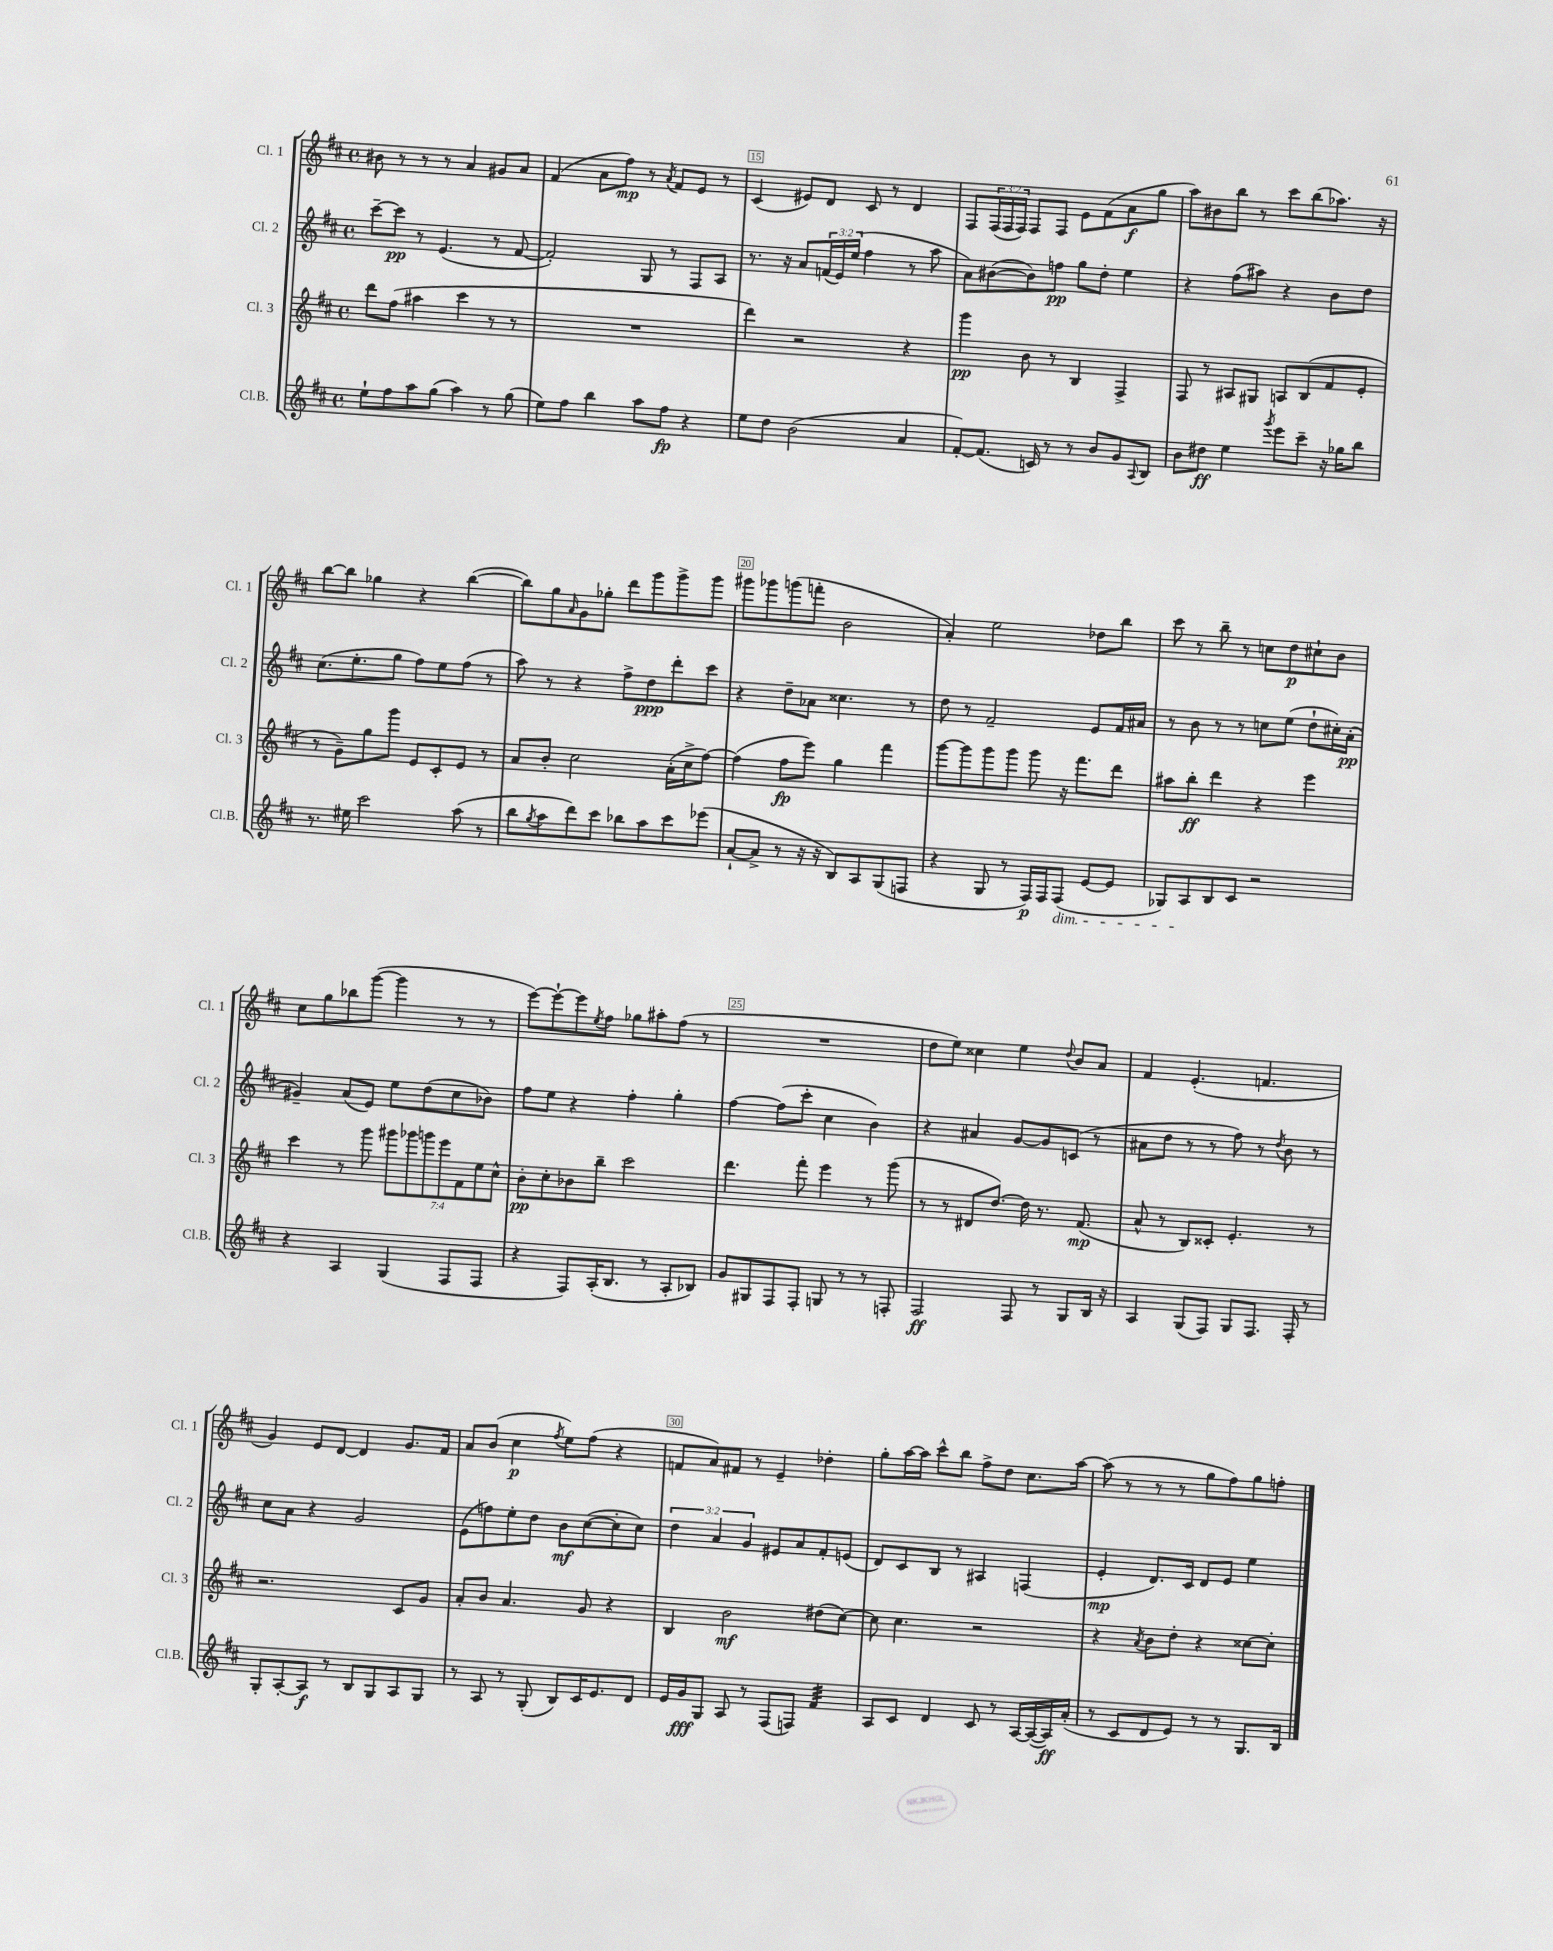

**kern	**kern	**kern	**kern
*staff4	*staff3	*staff2	*staff1
*clefG2	*clefG2	*clefG2	*clefG2
*k[f#c#]	*k[f#c#]	*k[f#c#]	*k[f#c#]
*M4/4	*M4/4	*M4/4	*M4/4
*met(c)	*met(c)	*met(c)	*met(c)
8ee`	8ddd	[8ccc#~	8b#
8ff#	(8ff#	8ccc#]	8r
8aa	4aa#	8r	8r
(8gg	.	(4.e	8r
4aa)	4ccc#	.	4a
8r	8r	8r	8g#
(8gg	8r	[8f#	8a
=	=	=	=
8ee)	1r	2f#'])	(4f#
8ff#	.	.	.
4bb	.	.	8a
.	.	.	8ff#)
8aa	.	8G	8r
.	.	.	8qa
8ff#	.	8r	8f#
4r	.	8F#	8e
.	.	8A	8r
=	=	=	=
8ee	4ddd)	8.r	(4c#
8dd	.	.	.
.	.	16r	.
(2b	2r	8a	8e#)
.	.	(24f	8d
.	.	24e)	.
.	.	(24ee	.
.	.	4ff#	8c#
.	.	.	8r
4a	4r	8r	4d
.	.	8aa	.
=	=	=	=
[8f#')	4ggg	8a)	8F#
(8.f#]	.	([8b#	(24F#
.	.	.	24F#
.	.	.	24F#)
.	8b	8b#])	8F#
16c)	.	.	.
8r	8r	8ff	8F#
8r	4B	8gg	8e
8b	.	8dd'	(8f#
8g	4F#^	4ee	8a
8qqA	.	.	.
8B	.	.	8gg
=	=	=	=
8b	8F#	4r	8aa)
8dd#	8r	.	8b#
4ee	8A#	(8ff#	8bb
.	8G#	8aa#)	8r
8qggg	.	.	.
8eee	8A	4r	8ccc#
8ccc#~	(8B	.	(8bb
16r	8f#	8b	8.aa-)
16gg-	.	.	.
8bb	8e'	8dd	.
.	.	.	16r
=	=	=	=
8.r	8r	(8.cc#	[8bb
.	8g~)	.	8bb]
16ee#	.	8.ee'	.
2ccc#	8gg	.	4gg-
.	8ggg	8gg	.
.	8e	8ff#)	4r
.	8c#'	8ee	.
(8aa	8e	(8ff#	([4bb
8r	8r	8r	.
=	=	=	=
8bb	8a	8aa)	8bb])
8qgg	.	.	.
8aa	8b'	8r	8gg
.	.	.	16qqa
8ddd)	2cc#	4r	8g
8ccc#	.	.	8gg-'
8bb-	.	8ff#^	8ddd
8aa	.	8dd	8ggg
8ccc#	(16a'	8ddd'	8ggg^
.	16cc#^	.	.
(8eee-	[8ff#)	8ccc#	8ggg
=	=	=	=
[8a`	(4ff#]	4r	8ggg#
8a^]	.	.	8ggg-
8r	8ff#	8dd~	(8ggg
16r	8eee)	8a-	8fff'
16r	.	.	.
8B)	4gg	4.cc##	2b
8A	.	.	.
(8G	4fff#	.	.
8F	.	8r	.
=	=	=	=
4r	[8ggg	8dd	4a')
.	8ggg]	8r	.
8G	8ggg	2f#~	2ee
8r	8ggg	.	.
16F#)	8ggg	.	.
16F#	.	.	.
(8F#	16r	.	.
.	8.fff#	.	.
[8e	.	8e	8dd-
8e]	8ddd	16f#	8bb
.	.	16a#	.
=	=	=	=
8G-)	8aa#	8r	8ccc#
8A	8bb'	8b	8r
8B	4ddd	8r	8bb~
8c#	.	8r	8r
2r	4r	8cc	8cc
.	.	(8ee	8dd
.	4eee	8dd`	8cc#`
.	.	16cc#')	8b
.	.	(16a'	.
=	=	=	=
4r	4ccc#	4g#~)	8cc#
.	.	.	8gg
4A	8r	(8a	8bb-
.	8ggg	8e)	([8ggg
(4G	14ggg#	8ee	4ggg]
.	14ggg-	.	.
.	.	(8dd	.
.	14ggg	.	.
.	14eee	.	.
8F#	.	8cc#	8r
.	14f#	.	.
.	14ee	.	.
8F#	.	8b-)	8r
.	14cc#^^	.	.
=	=	=	=
4r	8b'	8ff#	[8eee)
.	8cc#'	8ee	8eee`_
8F#)	8b-	4r	8eee]
.	.	.	8qee
(16A'	8bb~	.	8ff#
8.B	.	.	.
.	2ccc#	4ff#'	8gg-
8r	.	.	8aa#'
8A'	.	4gg'	(8ff#
8B-)	.	.	8r
=	=	=	=
8g	4.ddd	[4ff#	1r
8G#	.	.	.
8F#	.	(8ff#]	.
8F#'	8fff#'	8ccc#'	.
8G	4eee	4cc#	.
8r	.	.	.
8r	8r	4b)	.
8F'	(8ggg	.	.
=	=	=	=
2F#	8r	4r	8dd
.	8r	.	8ee)
.	8d#	4a#	4cc##
.	[8.dd)	.	.
8F#	.	[8g	4ee
.	16dd]	.	.
8r	8.r	8g]	.
.	.	.	8qqdd
8G	.	(8c	8b
.	(8.f#	.	.
16B	.	8r	8a
16r	.	.	.
=	=	=	=
4A	8a^^	8a#	4f#
.	8r	8dd	.
(8G	8B)	8r	(4.e'
8F#)	8c##'	8r	.
8G	4.e'	8ff#)	.
8.F#	.	8r	4.f
.	.	8qdd	.
.	.	8b	.
16F#'	.	.	.
8r	8r	8r	.
=	=	=	=
8G'	2.r	8cc#	4g)
[8A'	.	8a	.
8A]	.	4r	8e
8r	.	.	[8d
8B	.	2g	4d]
8G	.	.	.
8A	8c#	.	8.g
8G	8g	.	.
.	.	.	16f#
=	=	=	=
8r	8a'	(8e	8a
8A	8b	8ff)	(8b
8r	4.a	8ee'	4cc#
(8G'	.	8dd	.
.	.	.	8qff#
8B)	.	8b	8ee)
16c#	8g	([8cc#	(8ff#
8.e	.	.	.
.	4r	8cc#']	4r
8d	.	8cc#)	.
=	=	=	=
16e	4B	6dd	8f
16g	.	.	.
8G	.	.	8a)
.	.	6a	.
8A	2b	.	8f#
.	.	6g	.
8r	.	.	8r
(8F#	.	8e#	4e~
8F)	.	8a	.
4f#	(8dd#	8f#'	4dd-'
.	[8cc#)	(8e	.
=	=	=	=
8A	8cc#]	8d)	8gg'
8c#	4.cc#	8c#	[16aa
.	.	.	16aa]
4d	.	8B	8ccc#^^
.	.	8r	8bb
8c#	2r	4A#	8ff#^
8r	.	.	8dd
[16A	.	(4F	8.cc#
(16A_	.	.	.
16A])	.	.	.
(16a'	.	.	[16aa
=	=	=	=
8r	4r	4e'	(8aa]
8c#	.	.	8r
.	8qa	.	.
8d	8b	8.d)	8r
8e)	8dd'	.	8r
.	.	16c#	.
8r	4r	8d	8gg
8r	.	8e	8ff#)
8.G	[8cc##	4ee	8gg
.	8cc##']	.	8ff'
16B	.	.	.
==	==	==	==
*-	*-	*-	*-
